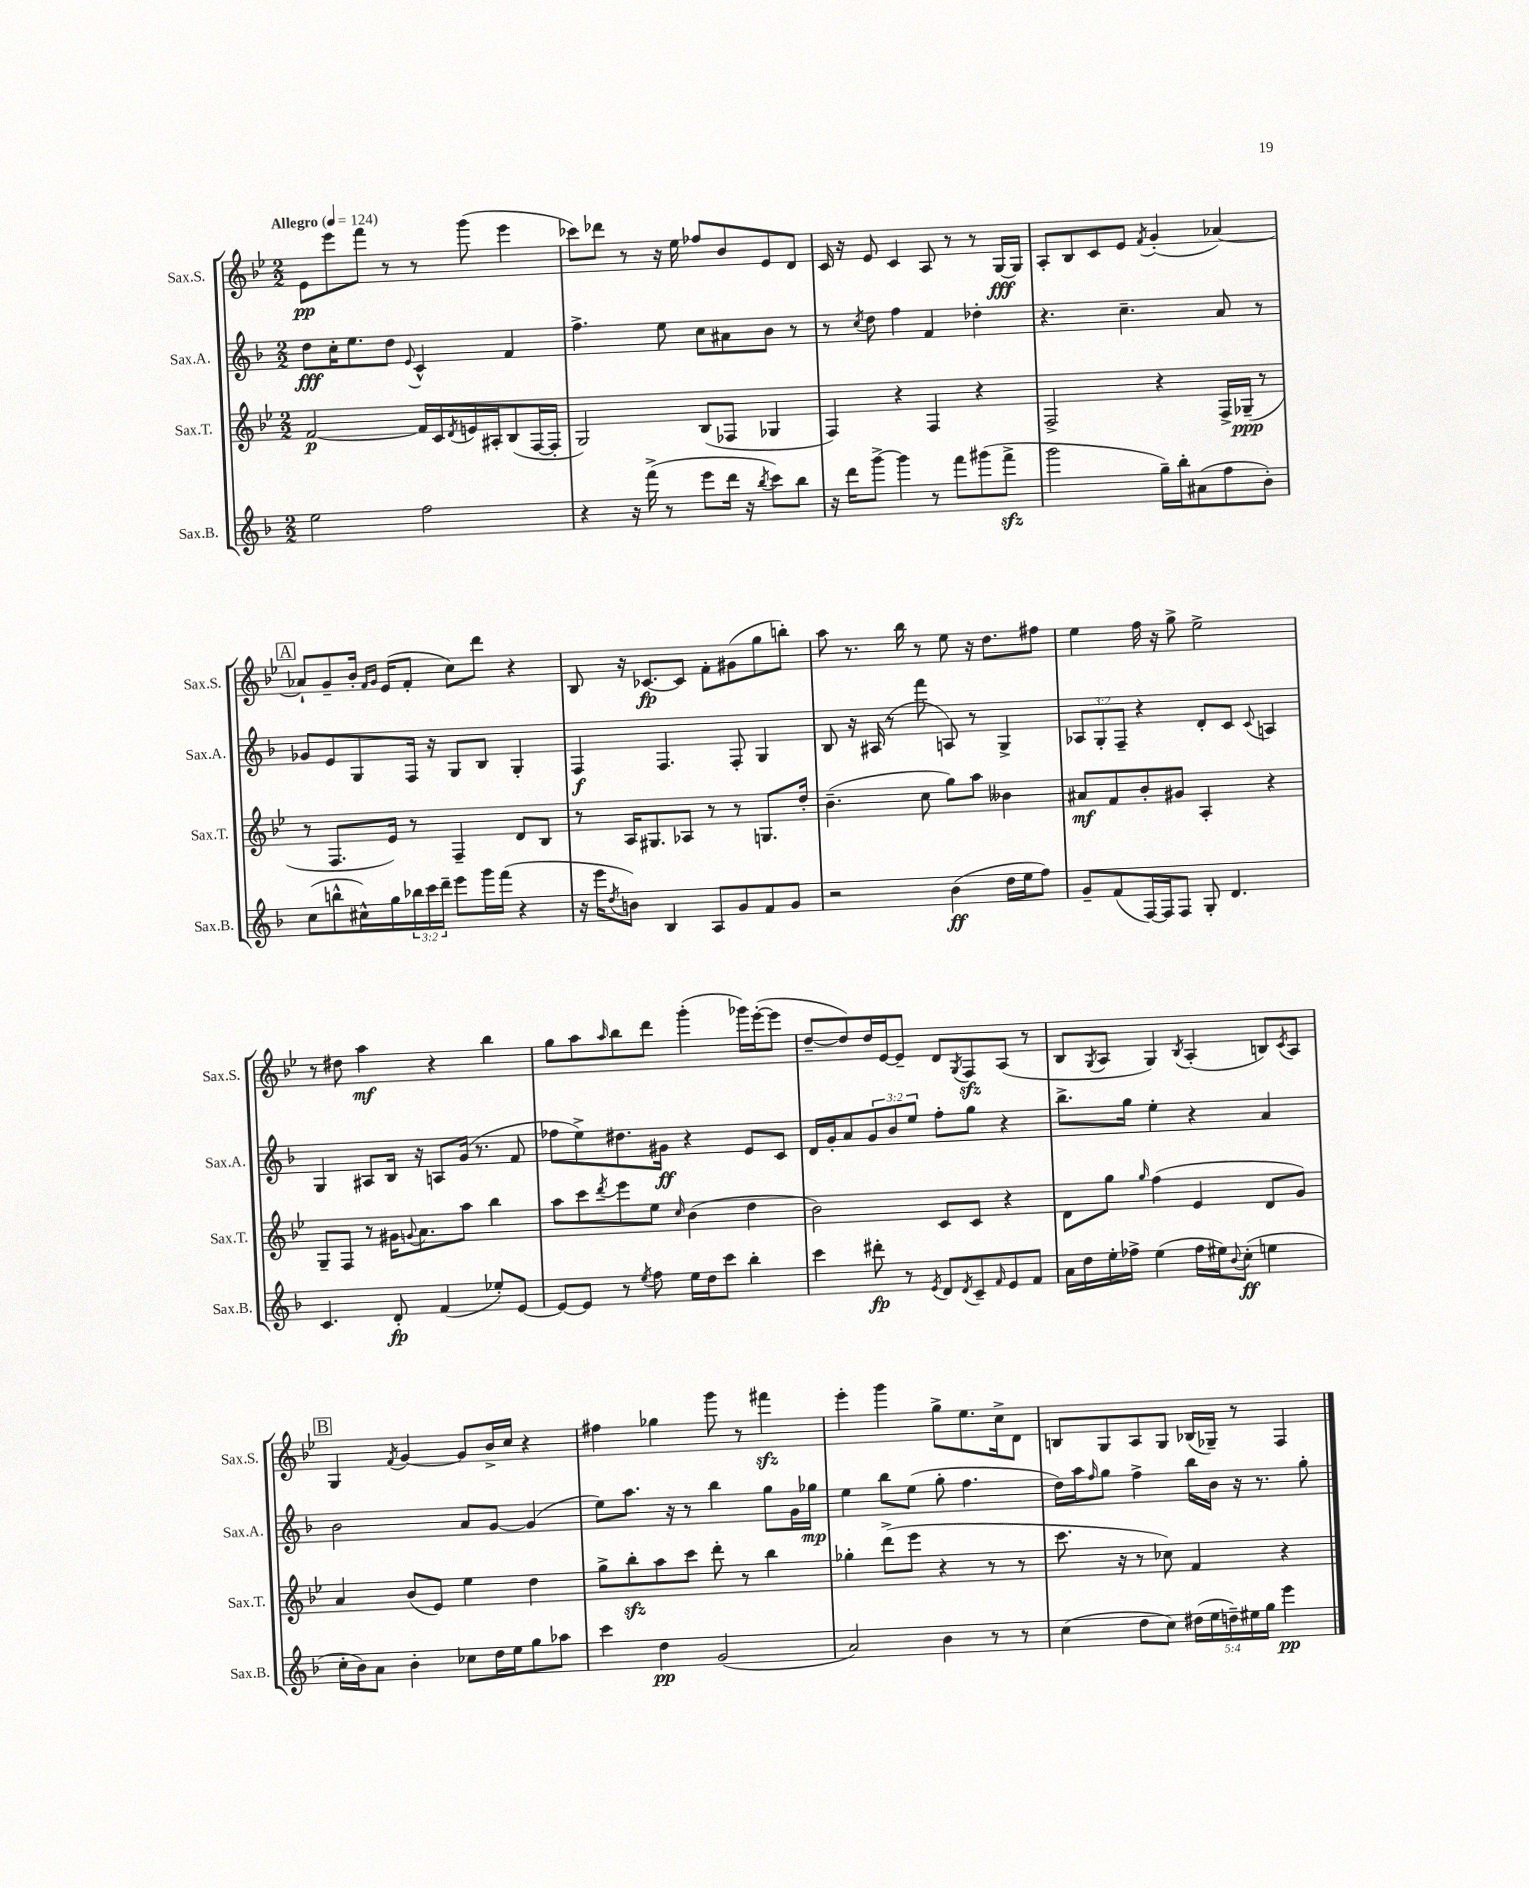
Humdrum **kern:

**kern	**kern	**kern	**kern
*staff4	*staff3	*staff2	*staff1
*clefG2	*clefG2	*clefG2	*clefG2
*k[b-]	*k[b-e-]	*k[b-]	*k[b-e-]
*M2/2	*M2/2	*M2/2	*M2/2
*MM124	*MM124	*MM124	*MM124
2ee	[2f	8dd	8e-
.	.	16cc'	8eee-
.	.	8.ee	.
.	.	.	8fff
.	.	8dd	8r
.	.	8qqe	.
2ff	16f]	4c^^	8r
.	16c	.	.
.	8qd	.	.
.	16e	.	(8ggg
.	16A#'	.	.
.	(8B-	4f	4eee-
.	[16F	.	.
.	16F']	.	.
=	=	=	=
4r	2G)	4.ff^	8ccc-)
.	.	.	8ddd-
16r	.	.	8r
(16fff^	.	.	.
8r	.	8ee	16r
.	.	.	16ee-
8eee	(8B-	8cc	8ff-
16ddd	8F-	8a#	8b-
16r	.	.	.
8qbb-	.	.	.
8ccc)	4G-	8b-	8e-
8bb-	.	8r	8d
=	=	=	=
16r	4F)	8r	16c
16ddd	.	.	16r
.	.	8qcc	.
[8ggg^	.	8dd	8e-
4ggg]	4r	4ff	4c
8r	4F	4f	8A
8fff	.	.	8r
(8ggg#	4r	4dd-'	8r
8fff^	.	.	[16G
.	.	.	16G]
=	=	=	=
2ggg	2F^	4.r	8A'
.	.	.	8B-
.	.	.	8c
.	.	4.cc~	8e-
.	.	.	8qf
16gg~)	4r	.	(4g'
16bb-'	.	.	.
(8a#	.	.	.
8ff	16F^	8a	[4a-)
.	(16G-~	.	.
8b-')	8r	8r	.
=	=	=	=
(8cc	8r	8g-	8a-`]
8bb^^	8.F	8e	8g~
16cc#^^)	.	8G	16b-'
.	.	.	16qqf
.	.	.	16qqg
16gg	16e-)	.	(16e-
24bb-	8r	16F	8f'
24ccc	.	.	.
.	.	16r	.
24ddd~	.	.	.
8eee	4F~	8G	8cc)
16ggg	.	8B-	8ddd
(16fff	.	.	.
4r	8d	4G'	4r
.	8B-	.	.
=	=	=	=
16r	8r	4F	8B-
16eee	.	.	.
8qdd	.	.	.
8b)	16A	.	16r
.	8.G#	.	[8.c-
4B-	.	4.F	.
.	8A-	.	8c-]
8A	8r	.	8f'
8g	8r	8F'	(8g#
8f	8.G	4G	8gg
8g	.	.	8bb')
.	16dd'	.	.
=	=	=	=
2r	(4.b-~	8B-	8aa
.	.	16r	8.r
.	.	(16A#	.
.	.	8r	.
.	.	.	16bb-
.	8cc	8fff	8r
(4b-	8gg)	8A)	8ee-
.	8aa	8r	16r
.	.	.	8.dd
16dd	4b--	4G^	.
16ee	.	.	.
8ff)	.	.	8ff#
=	=	=	=
8g~	8a#	12A-	4ee-
.	.	12G'	.
(8f	8f	.	.
.	.	12F~	.
[16F)	8b-'	4r	16ff
16F]	.	.	16r
8F	8g#	.	8gg^
8G'	4A'	8d'	2ee-^
4.d	.	8c	.
.	.	8qqc	.
.	4r	4A	.
=	=	=	=
4.c	8G~	4G	8r
.	8F	.	8dd#
.	8r	8A#	4aa
8d'	16g#	16B-	.
.	8qqg	.	.
.	8.a	16r	.
(4f	.	8A	4r
.	8aa	(16g	.
.	.	8.r	.
8ee-')	4bb-	.	4bb-
[8e	.	8f	.
=	=	=	=
8e_	8aa	8ff-	8gg
8e]	8ccc	8ee^)	8aa
.	8qddd	.	16qqaa
8r	8eee-	8.dd#	8bb-
8qee	.	.	.
8ff	8ee-	.	8ddd
.	.	16g#	.
.	16qqcc	.	.
16ee	(4b-	4r	(4ggg'
16dd	.	.	.
8ccc	.	.	.
4bb-'	4dd	8e	16ggg-)
.	.	.	([16eee-'
.	.	8c	8eee-]
=	=	=	=
4ccc	2b-)	16d	[8dd~
.	.	16g'	.
.	.	8a	8dd])
8ddd#'	.	12g	16dd
.	.	.	[16e-
.	.	12b-	.
8r	.	.	8e-~]
.	.	12ee	.
8qe	.	.	.
8d	8c	8ff'	8d
8qd	.	.	8qG
8c~	8c	8gg	8F
16qqf	.	.	.
8e	4r	4r	(8A
8f	.	.	8r
=	=	=	=
16a	8d	8.bb-^	8B-
16dd	.	.	.
.	.	.	8qG
16ee'	8gg	.	8A
16ff-^	.	16gg	.
.	16qqgg	.	.
(4ee	(4ff	4ee'	4G)
.	.	.	8qB-
16ff-	4e-	4r	(4A'
16ee#)	.	.	.
8qqb-	.	.	.
(8cc'	.	.	.
4ee	8d	4a	8B)
.	.	.	8qc
.	8g)	.	8A
=	=	=	=
16cc'	4a	2b-	4G
16b-)	.	.	.
8a	.	.	.
.	.	.	8qf
4b-'	(8b-	.	[4g
.	8e-)	.	.
8cc-	4ee-	8a	8g]
16dd	.	[8g	16b-^
16ee	.	.	16cc
8gg	4dd	(4g]	4r
8aa-	.	.	.
=	=	=	=
4ccc	8gg^	8ee)	4ff#
.	8bb-'	8.aa	.
4dd	8aa	.	4gg-
.	.	16r	.
.	8ccc	8r	.
(2g	8ddd'	4bb-	8ggg
.	8r	.	8r
.	4bb-	8gg	4fff#
.	.	16g	.
.	.	16gg-	.
=	=	=	=
2a)	4gg-'	4ee	4eee-'
.	(8ddd^	8bb-	4ggg
.	8eee-	(8ee	.
4b-	4r	8gg'	8gg^
.	.	4.ff	8.ee-
8r	8r	.	.
.	.	.	16cc^
8r	8r	.	8d
=	=	=	=
(4cc	8.ccc	16dd)	8B
.	.	16aa	.
.	.	16qqff	.
.	.	8gg	8G
.	16r	.	.
8dd	8r	4ff^	8A
8cc)	8cc-)	.	8G
(20dd#	4f	16bb-	(16B-
20ee	.	.	.
.	.	16b-	16G-~)
20dd~)	.	.	.
.	.	16r	8r
20ee#	.	.	.
.	.	8.r	.
20gg	.	.	.
4eee	4r	.	4F
.	.	8gg'	.
==	==	==	==
*-	*-	*-	*-
